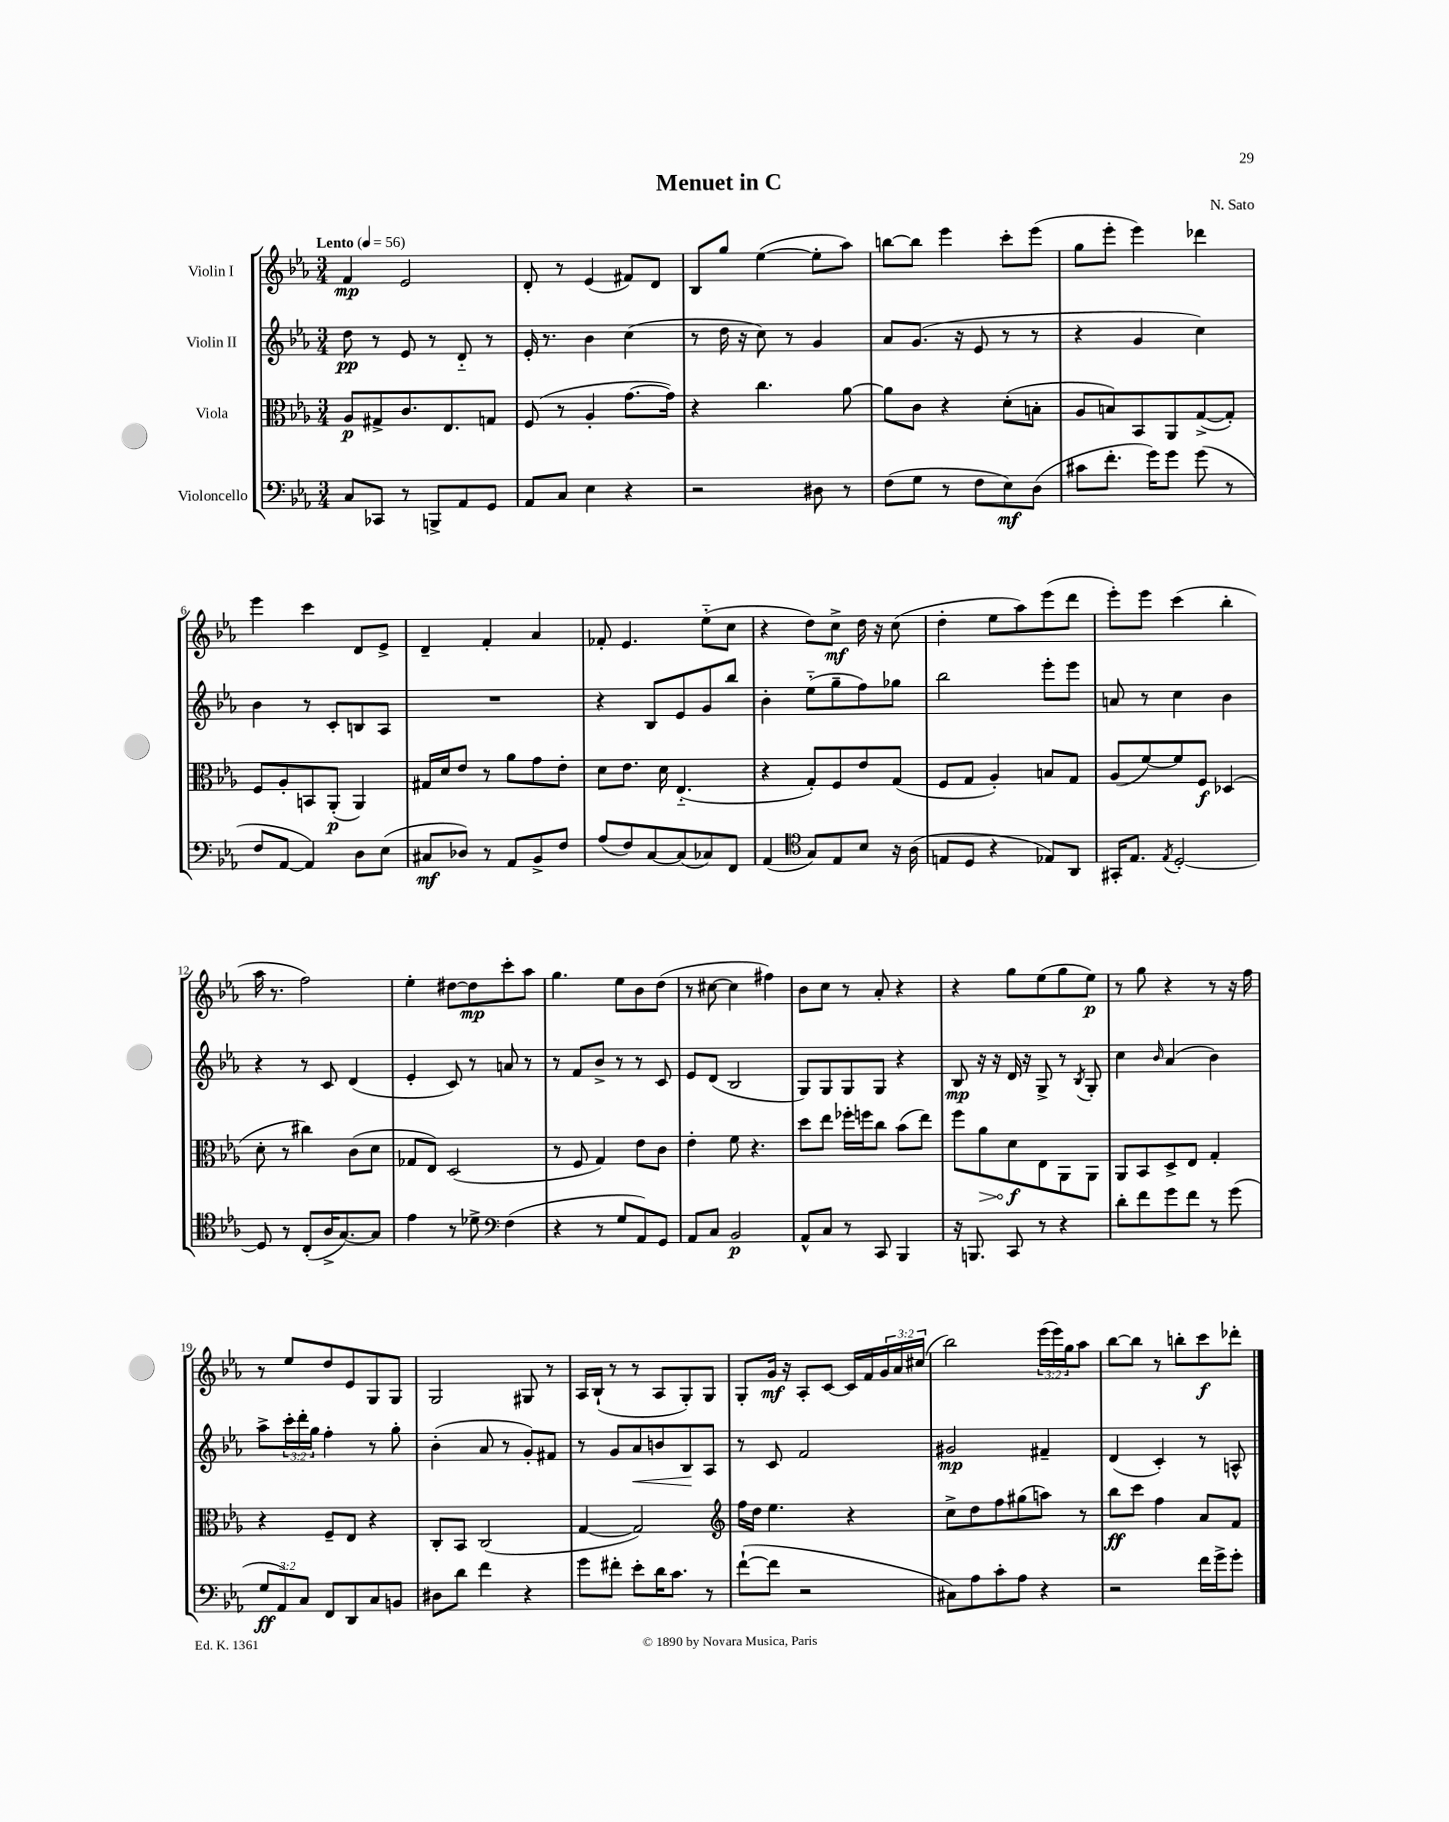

**kern	**dynam	**kern	**dynam	**kern	**dynam	**kern	**dynam
*part4	*part4	*part3	*part3	*part2	*part2	*part1	*part1
*staff4	*staff4	*staff3	*staff3	*staff2	*staff2	*staff1	*staff1
*I"Violoncello	*	*I"Viola	*	*I"Violin II	*	*I"Violin I	*
*clefF4	*	*clefC3	*	*clefG2	*	*clefG2	*
*k[b-e-a-]	*	*k[b-e-a-]	*	*k[b-e-a-]	*	*k[b-e-a-]	*
*M3/4	*	*M3/4	*	*M3/4	*	*M3/4	*
*MM56	*	*MM56	*	*MM56	*	*MM56	*
=1	=1	=1	=1	=1	=1	=1	=1
!	!	!	!	!	!	!LO:TX:a:B:t=Lento	!
8C/L	.	8A-/L	p	8dd\	pp	4f/	mp
8CC-X/J	.	8G#X^/	.	8r	.	.	.
8r	.	8.c/	.	8e-/	.	2e-/	.
8BBBn^/L	.	.	.	8r	.	.	.
.	.	8.E-/	.	.	.	.	.
8AA-/	.	.	.	8d/	.	.	.
8GG/J	.	8Gn/J	.	8r	.	.	.
=2	=2	=2	=2	=2	=2	=2	=2
8AA-/L	.	(8F/	.	16e-'/	.	8d'/	.
.	.	.	.	8.r	.	.	.
8C/J	.	8r	.	.	.	8r	.
4E-\	.	4A-'/	.	4b-\	.	(4e-/	.
4r	.	[8.g\L	.	(4cc\	.	8f#X/L)	.
.	.	.	.	.	.	8d/J	.
.	.	16g\Jk])	.	.	.	.	.
=3	=3	=3	=3	=3	=3	=3	=3
2r	.	4r	.	8r	.	8B-/L	.
.	.	.	.	16dd\	.	8gg/J	.
.	.	.	.	16r	.	.	.
.	.	4.cc\	.	8cc\)	.	([4ee-\	.
.	.	.	.	8r	.	.	.
8D#X\	.	.	.	4g/	.	8ee-'\L]	.
8r	.	[8a-\	.	.	.	8aa-\J)	.
=4	=4	=4	=4	=4	=4	=4	=4
(8F\L	.	8a-\L]	.	8a-/L	.	[8bbn\L	.
8G\J	.	8c\J	.	(8.g/J	.	8bb\J]	.
8r	.	4r	.	.	.	4eee-\	.
.	.	.	.	16r	.	.	.
8F\L	.	.	.	8e-/	.	.	.
8E-\)	mf	(8d'\L	.	8r	.	8ccc'\L	.
(8D\J	.	8Bn'\J	.	8r	.	(8eee-\J	.
=5	=5	=5	=5	=5	=5	=5	=5
8c#X\L	.	8A-/L	.	4r	.	8gg\L	.
8.f'\J	.	8Bn/)	.	.	.	8eee-'\J	.
.	.	8BB-/	.	4g/	.	4eee-\)	.
16g\KL)	.	.	.	.	.	.	.
8g\J	.	8AA-/	.	.	.	.	.
(8g\	.	([8G^/	.	4cc\)	.	4ddd-X\	.
8r	.	8G'/J])	.	.	.	.	.
!!LO:LB:g=z
=6	=6	=6	=6	=6	=6	=6	=6
8F/L	.	8F/L	.	4b-\	.	4eee-\	.
[8AA-/J	.	8A-'/	.	.	.	.	.
4AA-/])	.	8BBn/	.	8r	.	4ccc\	.
.	.	(8AA-'/J	p	8c'/L	.	.	.
8D\L	.	4AA-/)	.	8Bn/	.	8d/L	.
(8E-\J	.	.	.	8A-/J	.	8e-^/J	.
=7	=7	=7	=7	=7	=7	=7	=7
8C#X/L	mf	16G#X/LL	.	2.r	.	4d~/	.
.	.	16d/J	.	.	.	.	.
8D-X/J)	.	8e-/J	.	.	.	.	.
8r	.	8r	.	.	.	4f'/	.
8AA-/L	.	8a-\L	.	.	.	.	.
8BB-^/	.	8g\	.	.	.	4a-/	.
8F/J	.	8e-'\J	.	.	.	.	.
=8	=8	=8	=8	=8	=8	=8	=8
(8A-/L	.	8d\L	.	4r	.	8f-X'/	.
8F/)	.	8.e-\J	.	.	.	4.e-/	.
[8C/	.	.	.	8B-/L	.	.	.
.	.	16d\	.	.	.	.	.
(8C/]	.	(4.E-/	.	8e-/	.	.	.
8C-X/)	.	.	.	8g/	.	(8ee-\L	.
8FF/J	.	.	.	8bb-/J	.	8cc\J	.
=9	=9	=9	=9	=9	=9	=9	=9
(4AA-/	.	4r	.	4b-'\	.	4r	.
*clefC4	*	*	*	*	*	*	*
8G/L)	.	8G'/L)	.	(8ee-\L	.	8dd\L)	.
8E-/	.	8F/	.	8gg~\	.	8cc^\J	mf
8B-/J	.	8e-/	.	8ff\)	.	16dd\	.
.	.	.	.	.	.	16r	.
16r	.	(8G/J	.	8gg-X\J	.	(8cc\	.
(16A-\	.	.	.	.	.	.	.
=10	=10	=10	=10	=10	=10	=10	=10
8En/L	.	8F/L	.	2bb-\	.	4dd'\	.
8D/J	.	8G/J	.	.	.	.	.
4r	.	4A-'/)	.	.	.	8ee-\L	.
.	.	.	.	.	.	8aa-\)	.
8E-X/L)	.	8Bn/L	.	8eee-'\L	.	(8eee-\	.
8AA-/J	.	8G/J	.	8eee-\J	.	8ddd\J	.
=11	=11	=11	=11	=11	=11	=11	=11
16GG#X'/KL	.	(8A-/L	.	8an/	.	8eee-'\L)	.
8.E-/J	.	.	.	.	.	.	.
.	.	[8f/)	.	8r	.	8eee-\J	.
8qE-/	.	.	.	.	.	.	.
[2D'/	.	8f/]	.	4cc\	.	(4ccc\	.
.	.	8F/J	f	.	.	.	.
.	.	(4D-X/	.	4b-\	.	4bb-'\	.
!!LO:LB:g=z
=12	=12	=12	=12	=12	=12	=12	=12
8D/]	.	8d'\	.	4r	.	16aa-\	.
.	.	.	.	.	.	8.r	.
8r	.	8r	.	.	.	.	.
(8C'/L	.	4cc#X\)	.	8r	.	2ff\)	.
16A-^/K	.	.	.	8c/	.	.	.
[8.G/)	.	.	.	.	.	.	.
.	.	(8c\L	.	(4d/	.	.	.
8G/J]	.	8d\J	.	.	.	.	.
=13	=13	=13	=13	=13	=13	=13	=13
4e-\	.	8G-X/L	.	4e-'/	.	4ee-'\	.
.	.	8E-/J)	.	.	.	.	.
8r	.	(2D/	.	8c/)	.	[8dd#X\L	.
8d-X^\	.	.	.	8r	.	8dd#\]	mp
*clefF4	*	*	*	*	*	*	*
(4F\	.	.	.	8an/	.	8ccc'\	.
.	.	.	.	8r	.	8aa-\J	.
=14	=14	=14	=14	=14	=14	=14	=14
4r	.	8r	.	8r	.	4.gg\	.
.	.	8F/	.	8f/L	.	.	.
8r	.	4G/)	.	8b-^/J	.	.	.
8G/L	.	.	.	8r	.	8ee-\L	.
8AA-/)	.	8e-\L	.	8r	.	8b-\	.
8GG/J	.	8c\J	.	8c/	.	(8dd\J	.
=15	=15	=15	=15	=15	=15	=15	=15
8AA-/L	.	4e-'\	.	8e-/L	.	8r	.
8C/J	.	.	.	(8d/J	.	[8cc#X\	.
2BB-/	p	8f\	.	2B-/	.	4cc#\]	.
.	.	4.r	.	.	.	.	.
.	.	.	.	.	.	4ff#X\)	.
=16	=16	=16	=16	=16	=16	=16	=16
8AA-^^/L	.	8dd\L	.	8G/L)	.	8b-\L	.
8C/J	.	8ee-\J	.	8G/	.	8cc\J	.
8r	.	16ff-X'\LL	.	8G/	.	8r	.
.	.	16ffn\J	.	.	.	.	.
8CC/	.	8cc\J	.	8G/J	.	8a-'/	.
4BBB-/	.	(8b-\L	.	4r	.	4r	.
.	.	8ee-\J)	.	.	.	.	.
=17	=17	=17	=17	=17	=17	=17	=17
16r	.	8ff\L	.	8B-/	mp	4r	.
8.BBBn/	.	.	.	.	.	.	.
!	!	!	!LO:HP:b	!	!	!	!
.	.	8a-\	>	16r	.	.	.
.	.	.	.	16r	.	.	.
8CC/	.	8d\	f	16d/	.	8gg\L	.
.	.	.	.	16r	.	.	.
8r	.	8E-\	]	8G^/	.	(8ee-\	.
4r	.	8AA-\	.	8r	.	8gg\	.
.	.	.	.	8qB-/	.	.	.
.	.	8AA-\J	.	8G'/	.	8ee-\J)	p
=18	=18	=18	=18	=18	=18	=18	=18
8d'\L	.	8AA-/L	.	4cc\	.	8r	.
8f\	.	8BB-/	.	.	.	8gg\	.
.	.	.	.	16qqb-/	.	.	.
8g\	.	8D^/	.	(4a-/	.	4r	.
8f\J	.	8E-/J	.	.	.	.	.
8r	.	4G'/	.	4b-\)	.	8r	.
(8g\	.	.	.	.	.	16r	.
.	.	.	.	.	.	16ff\	.
!!LO:LB:g=z
=19	=19	=19	=19	=19	=19	=19	=19
12G/L	ff	4r	.	8aa-^\L	.	8r	.
12AA-/)	.	.	.	.	.	.	.
.	.	.	.	24ccc'\L	.	8ee-/L	.
12C/J	.	.	.	24ddd'\	.	.	.
.	.	.	.	24gg\JJ	.	.	.
8FF/L	.	8F~/L	.	4ff'\	.	8dd/	.
8DD/	.	8E-/J	.	.	.	8e-/	.
8C/	.	4r	.	8r	.	8G/	.
8BBn/J	.	.	.	8gg'\	.	8G/J	.
=20	=20	=20	=20	=20	=20	=20	=20
8D#X\L	.	8C'/L	.	(4b-'\	.	2G/	.
8d\J	.	8BB-/J	.	.	.	.	.
4f\	.	(2C/	.	8a-/	.	.	.
.	.	.	.	8r	.	.	.
4r	.	.	.	8g'/L)	.	8G#X/	.
.	.	.	.	8f#X/J	.	8r	.
=21	=21	=21	=21	=21	=21	=21	=21
8g\L	.	[4G/	.	8r	.	16A-/LL	.
.	.	.	.	.	.	(16B-`/JJ	.
8f#X'\J	.	.	.	8g/L	.	8r	.
!	!	!	!	!	!LO:HP:b	!	!
8e-'\L	.	2G/])	.	8a-/	<	8r	.
16d\K	.	.	.	8bn/	.	8A-/L	.
8.c\J	.	.	.	.	.	.	.
.	.	.	.	8B-/	.	8G'/)	.
8r	.	.	.	8A-/J	[	8G/J	.
=22	=22	=22	=22	=22	=22	=22	=22
*	*	*clefG2	*	*	*	*	*
([8f`\L	.	16ff\LL	.	8r	.	8G'/L	.
.	.	16dd\JJ	.	.	.	.	.
8f\J]	.	4.ee-\	.	8c/	.	16g/Jk	mf
.	.	.	.	.	.	16r	.
2r	.	.	.	2f/	.	8A-'/L	.
.	.	.	.	.	.	[8c/J	.
.	.	4r	.	.	.	16c/LL]	.
.	.	.	.	.	.	16f/	.
.	.	.	.	.	.	24g/	.
.	.	.	.	.	.	24a-/	.
.	.	.	.	.	.	(24cc#X/JJ	.
=23	=23	=23	=23	=23	=23	=23	=23
8C#X\L)	.	8cc^\L	.	2g#X/	mp	2bb-\)	.
8A-\	.	8dd\	.	.	.	.	.
8c'\	.	8ff\	.	.	.	.	.
8A-\J	.	(8gg#X\	.	.	.	.	.
4r	.	8aan\J)	.	4f#X~/	.	(24eee-\LL	.
.	.	.	.	.	.	24eee-\)	.
.	.	.	.	.	.	24gg\J	.
.	.	8r	.	.	.	8aa-\J	.
=24	=24	=24	=24	=24	=24	=24	=24
2r	.	8bb-\L	ff	(4d/	.	[8bb-\L	.
.	.	8ccc\J	.	.	.	8bb-\J]	.
.	.	4ff\	.	4c'/)	.	8r	.
.	.	.	.	.	.	8bbn'\L	.
16f\LL	.	8a-/L	.	8r	.	8ccc\	f
16g^\J	.	.	.	.	.	.	.
8g'\J	.	8f/J	.	8An^^/	.	8ddd-X'\J	.
==	==	==	==	==	==	==	==
*-	*-	*-	*-	*-	*-	*-	*-
